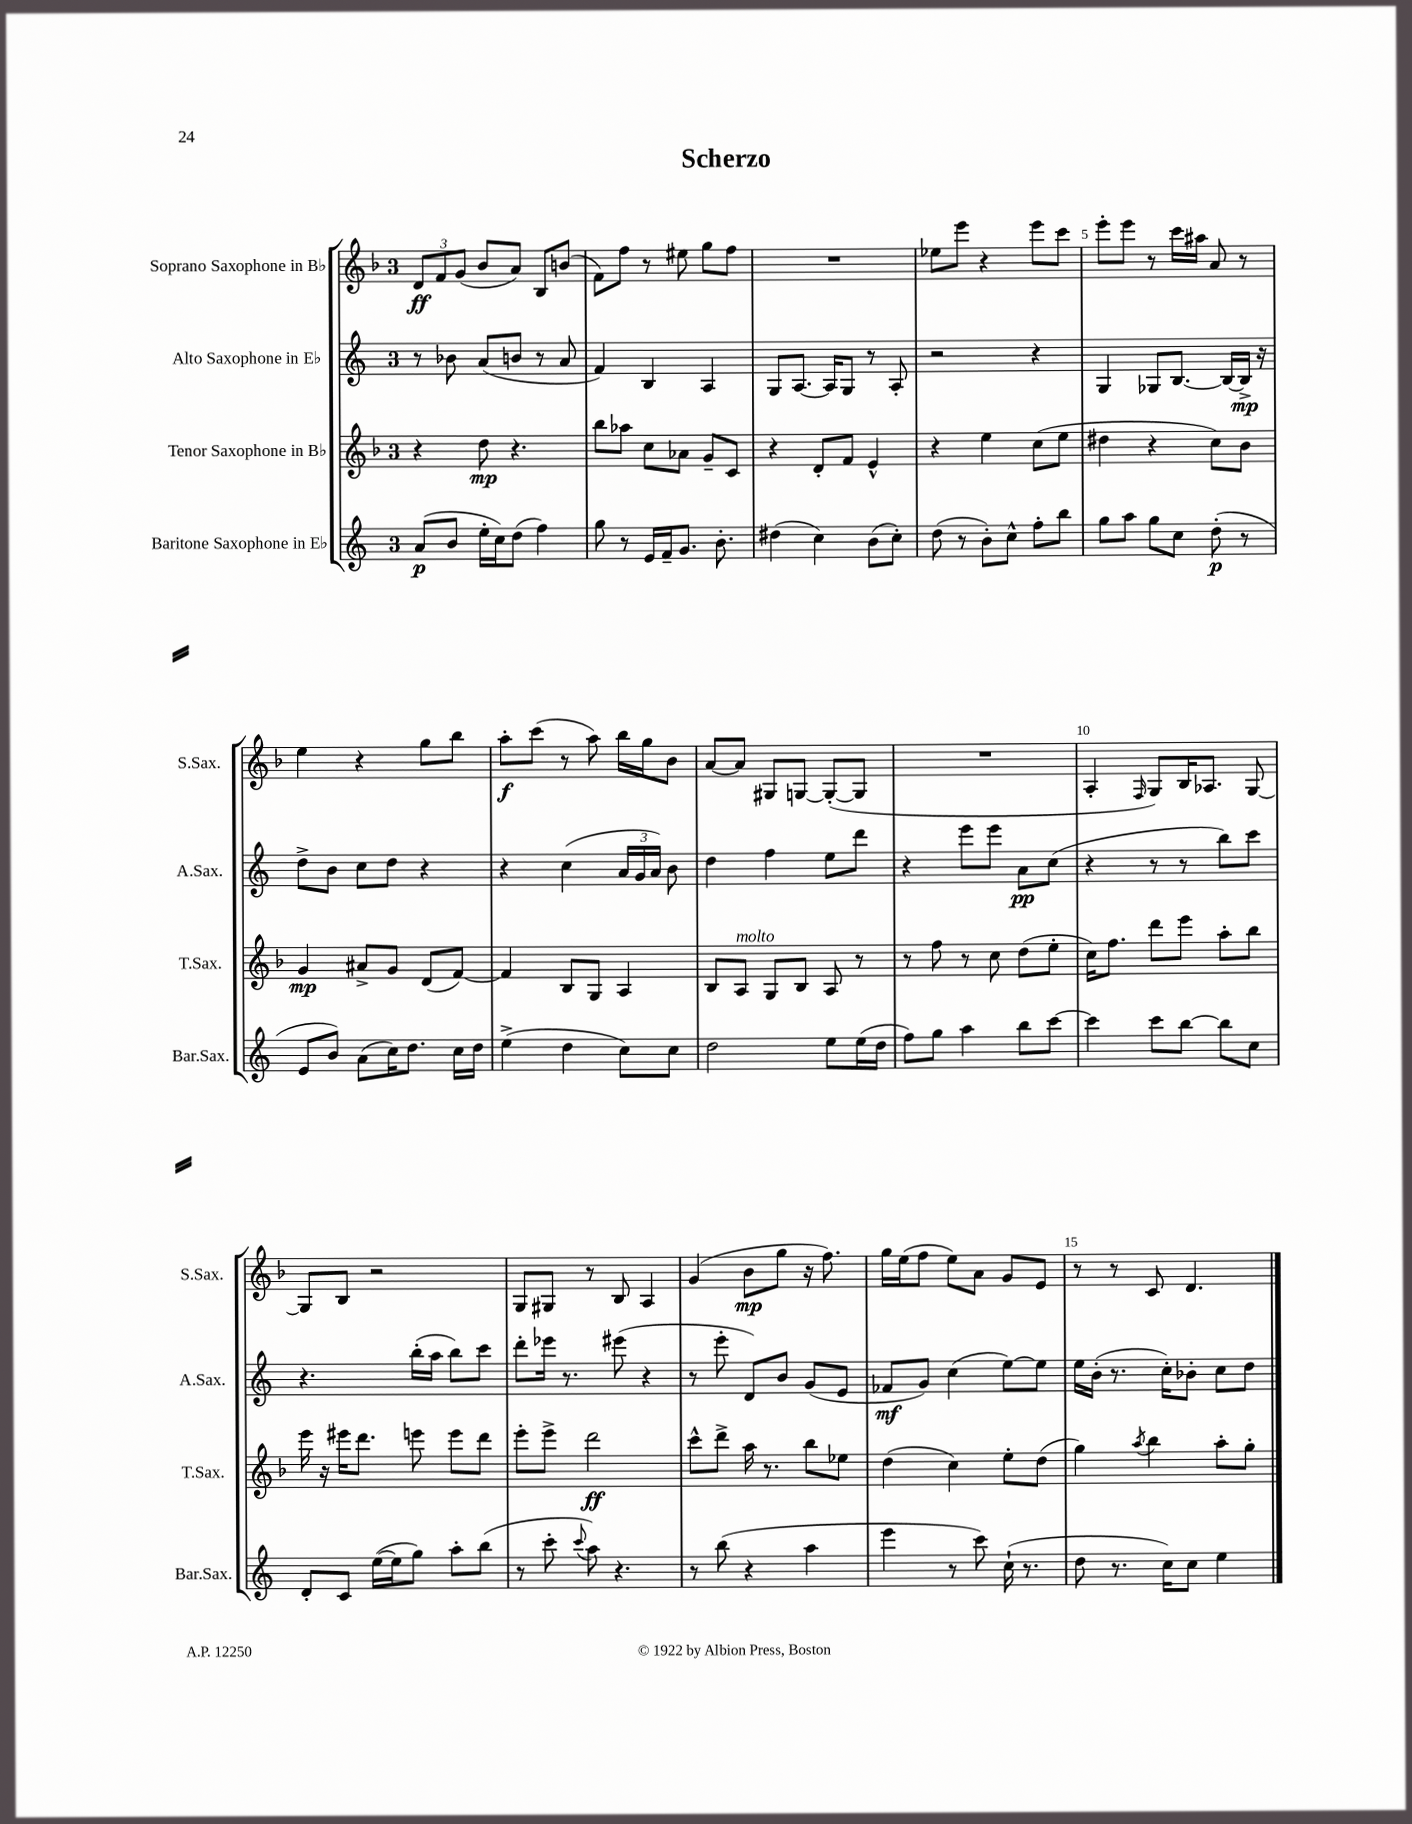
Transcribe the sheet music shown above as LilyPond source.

\header { title = "Scherzo" }
<<
\new StaffGroup <<
\new Staff = "s0" \with { instrumentName = "Soprano Saxophone in Bb" shortInstrumentName = "S.Sax." } {
    \clef treble \key f \major \once \override Staff.TimeSignature.style = #'single-digit \time 3/4
    \autoBeamOff \tuplet 3/2 { d'8[\ff f'8 g'8]( } bes'8[ a'8]) bes8[ b'8]( |
    f'8[) f''8] r8 eis''8 g''8[ f''8] |
    R2. |
    ees''8[ e'''8] r4 e'''8[ c'''8] |
    e'''8[-. e'''8] r8 c'''16[ ais''16] a'8 r8 |
    e''4 r4 g''8[ bes''8] |
    a''8[-.\f c'''8]( r8 a''8) bes''16[ g''16 bes'8] |
    a'8[~ a'8] gis8[ g8]~ g8[~-.( g8] |
    R2. |
    a4-. \grace { f16 } g8[) bes16 aes8.] g8~ |
    g8[ bes8] r2 |
    g8[ gis8] r8 bes8 a4 |
    g'4( bes'8[\mp g''8] r16 f''8.) |
    g''16[ e''16( f''8] e''8[) a'8] g'8[ e'8] |
    r8 r8 c'8 d'4. \bar "|." |
}
\new Staff = "s1" \with { instrumentName = "Alto Saxophone in Eb" shortInstrumentName = "A.Sax." } {
    \clef treble \key c \major \once \override Staff.TimeSignature.style = #'single-digit \time 3/4
    \autoBeamOff r8 bes'8 a'8[( b'8] r8 a'8 |
    f'4) b4 a4 |
    g8[ a8.]~ a16[ g8] r8 a8-. |
    r2 r4 |
    g4 ges8[ b8.]~ b16[~ b16]->\mp r16 |
    d''8[-> b'8] c''8[ d''8] r4 |
    r4 c''4( \tuplet 3/2 { a'16[ g'16 a'16]) } b'8 |
    d''4 f''4 e''8[ d'''8] |
    r4 e'''8[ e'''8] a'8[\pp c''8]( |
    r4 r8 r8 b''8[) c'''8] |
    r4. b''16[-.( a''16] b''8[) c'''8] |
    d'''8[-. ees'''16] r8. eis'''8( r4 |
    r8 e'''8-. d'8[) b'8] g'8[( e'8] |
    fes'8[\mf g'8]) c''4( e''8[~) e''8] |
    e''16[ b'16]-.( r8. c''16[-.) bes'8]-. c''8[ d''8] \bar "|." |
}
\new Staff = "s2" \with { instrumentName = "Tenor Saxophone in Bb" shortInstrumentName = "T.Sax." } {
    \clef treble \key f \major \once \override Staff.TimeSignature.style = #'single-digit \time 3/4
    \autoBeamOff r4 d''8\mp r4. |
    bes''8[ aes''8] c''8[ aes'8] g'8[-- c'8] |
    r4 d'8[-. f'8] e'4-^ |
    r4 e''4 c''8[( e''8] |
    dis''4 r4 c''8[) bes'8] |
    g'4\mp ais'8[-> g'8] d'8[( f'8]~) |
    f'4 bes8[ g8] a4 |
    bes8[ a8]^\markup { \italic "molto" } g8[ bes8] a8 r8 |
    r8 f''8 r8 c''8 d''8[( e''8]-. |
    c''16[) f''8.] d'''8[ e'''8] a''8[-. bes''8] |
    e'''16 r16 eis'''16[ d'''8.] e'''8 e'''8[ d'''8] |
    e'''8[-. e'''8]-> d'''2\ff |
    c'''8[-^ d'''8]-> a''16 r8. bes''8[ ees''8] |
    d''4( c''4) e''8[-. d''8]( |
    g''4) \acciaccatura { a''8 } bes''4 a''8[-. g''8]-. \bar "|." |
}
\new Staff = "s3" \with { instrumentName = "Baritone Saxophone in Eb" shortInstrumentName = "Bar.Sax." } {
    \clef treble \key c \major \once \override Staff.TimeSignature.style = #'single-digit \time 3/4
    \autoBeamOff a'8[\p( b'8] e''16[-. c''16) d''8]( f''4) |
    g''8 r8 e'16[ f'16-- g'8.] b'8.-. |
    dis''4( c''4) b'8[( c''8]-.) |
    d''8( r8 b'8[-.) c''8]-^ f''8[-. b''8] |
    g''8[ a''8] g''8[ c''8] d''8-.\p( r8 |
    e'8[ b'8]) a'8[( c''16) d''8.] c''16[ d''16] |
    e''4->( d''4 c''8[) c''8] |
    d''2 e''8[ e''16( d''16] |
    f''8[) g''8] a''4 b''8[ c'''8]~ |
    c'''4 c'''8[ b''8]~ b''8[ c''8] |
    d'8[-. c'8] e''16[~( e''16 g''8]) a''8[-. b''8]( |
    r8 c'''8-. \appoggiatura { c'''8 } a''8) r4. |
    r8 b''8( r4 a''4 |
    e'''4 r8 c'''8) c''16-!( r8. |
    d''8 r8. c''16[) c''8] e''4 \bar "|." |
}
>>
>>
\layout { \context { \Score \override BarNumber.break-visibility = ##(#f #t #t) barNumberVisibility = #(every-nth-bar-number-visible 5) } }
